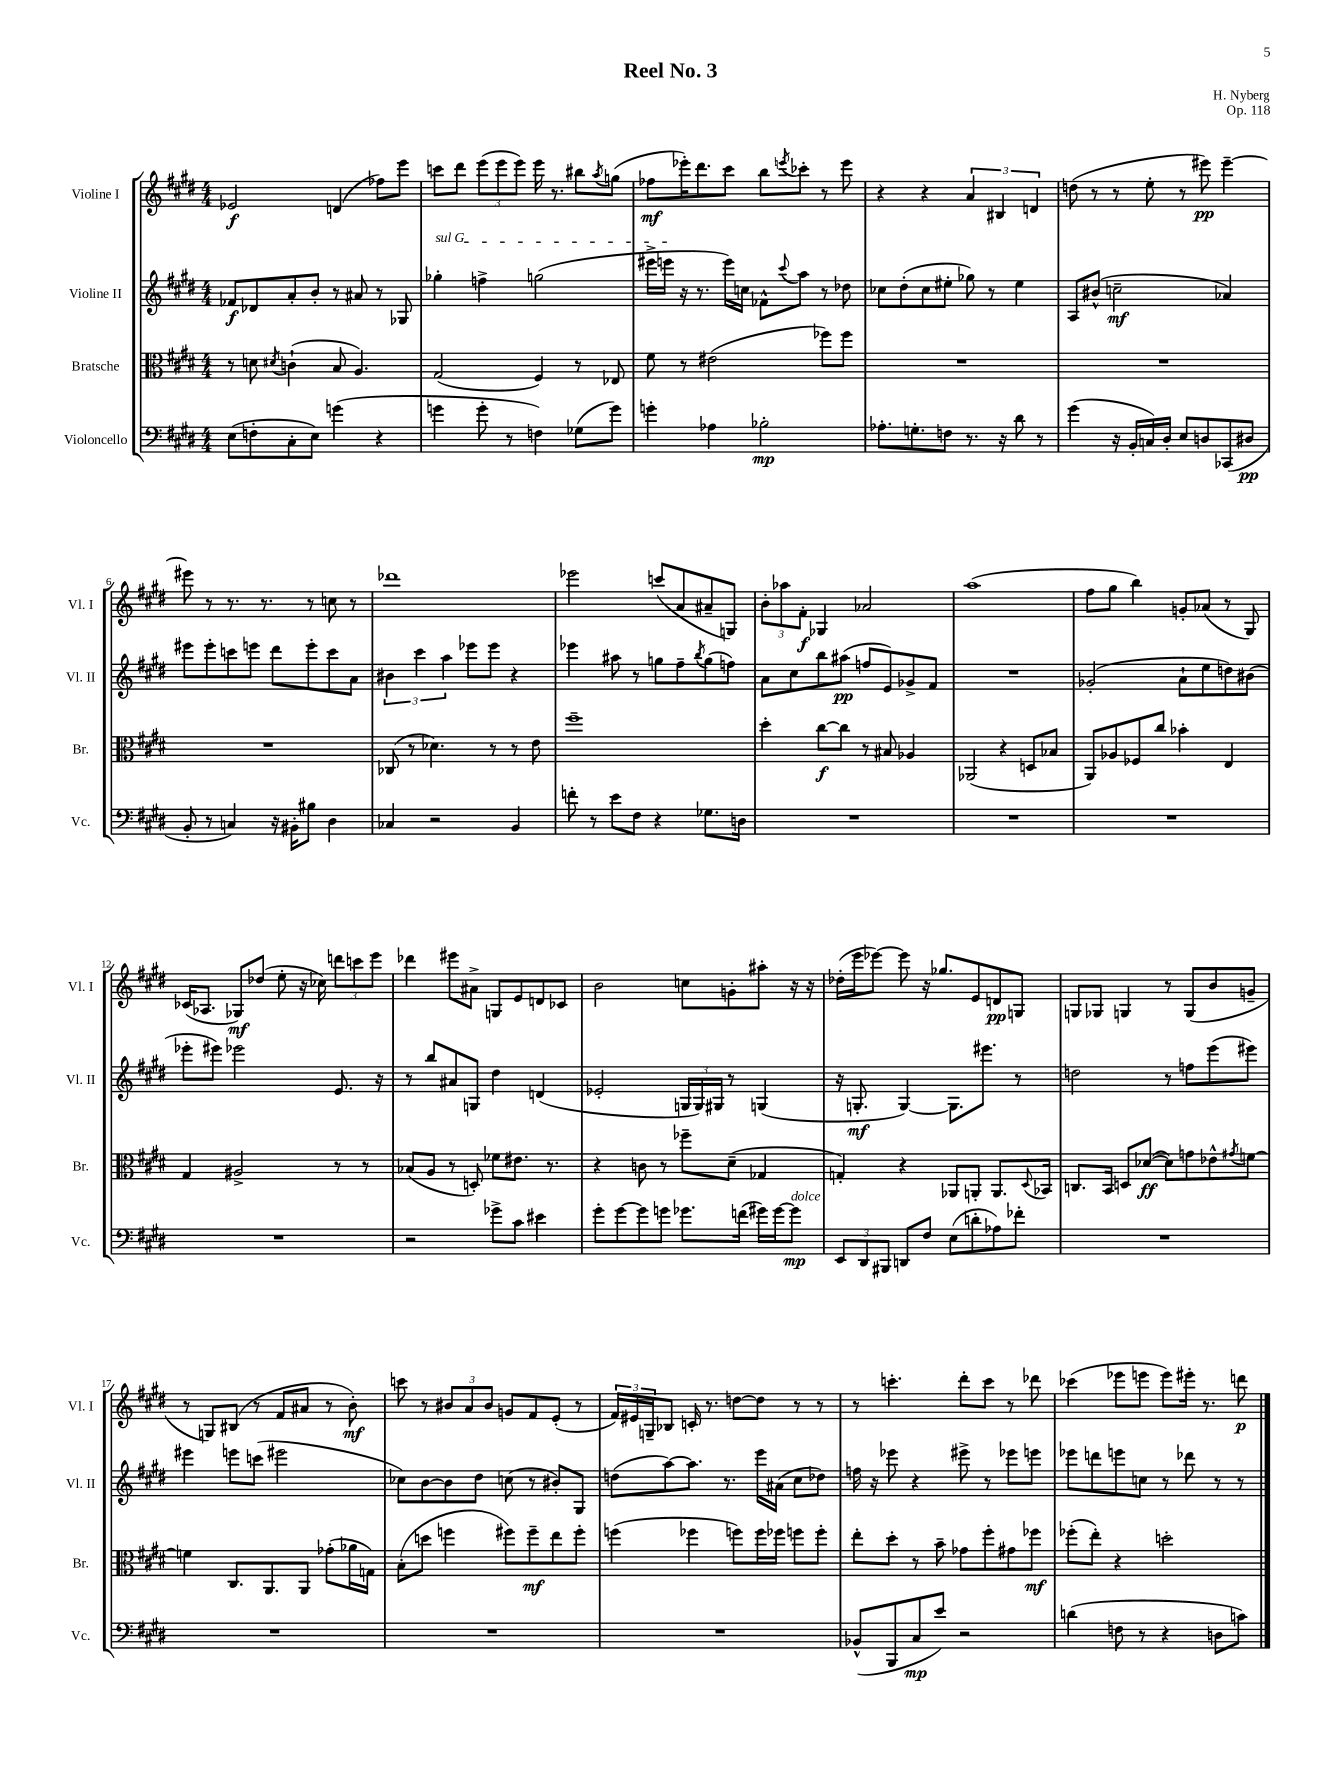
\header { title = "Reel No. 3" composer = "H. Nyberg" opus = "Op. 118" }
<<
\new StaffGroup <<
\new Staff = "s0" \with { instrumentName = "Violine I" shortInstrumentName = "Vl. I" } {
    \clef treble \key e \major \numericTimeSignature \time 4/4
    ees'2\f d'4( fes''8) e'''8 |
    c'''8 dis'''8 \tuplet 3/2 { e'''8( e'''8 e'''8) } e'''16 r8. bis''8 \acciaccatura { a''8 } g''8( |
    fes''8\mf ees'''16-.) dis'''8. cis'''8 b''8 \acciaccatura { e'''8 } ces'''8-. r8 e'''8 |
    r4 r4 \tuplet 3/2 { a'4 bis4 d'4 } |
    d''8( r8 r8 e''8-. r8 eis'''8\pp) eis'''4~-- |
    eis'''8 r8 r8. r8. r8 c''8 r8 |
    des'''1 |
    ees'''2 c'''8( a'8 ais'8-- g8) |
    \tuplet 3/2 { b'8-. aes''8 fis'8-.\f } ges4 aes'2 |
    a''1( |
    fis''8 gis''8 b''4) g'8-. aes'8( r8 gis8) |
    ces'16( aes8. ges8\mf) des''8( e''8-. r16 ces''16) \tuplet 3/2 { d'''8 c'''8 e'''8 } |
    des'''4 eis'''8 ais'8-> g8 e'8 d'8 ces'8 |
    b'2 c''8 g'8-. ais''8-. r16 r16 |
    des''16-.( e'''16 ees'''8~) ees'''8 r16 ges''8. e'8 d'8\pp g8 |
    g8 ges8 g4 r8 g8( b'8 g'8-- |
    r8 g8) bis8( r8 fis'8 ais'8 r8 b'8-.\mf) |
    c'''8 r8 \tuplet 3/2 { bis'8 a'8 bis'8 } g'8 fis'8 e'8-.( r8 |
    \tuplet 3/2 { fis'16) eis'16 g16-- } bes8 c'16-. r8. d''8~ d''8 r8 r8 |
    r8 c'''4.-. dis'''8-. c'''8 r8 des'''8 |
    ces'''4( ees'''8 e'''8 e'''8) eis'''16-. r8. d'''8\p \bar "|." |
}
\new Staff = "s1" \with { instrumentName = "Violine II" shortInstrumentName = "Vl. II" } {
    \clef treble \key e \major \numericTimeSignature \time 4/4
    fes'8\f des'8 a'8-. b'8-. r8 ais'8 r8 ges8 |
    \once \override TextSpanner.bound-details.left.text = \markup { \italic "sul G" } ges''4-.\startTextSpan f''4-> g''2( |
    eis'''16-> e'''16\stopTextSpan r16 r8. e'''16) c''16 fes'8-^ \appoggiatura { cis'''8 } a''8 r8 des''8 |
    ces''8 dis''8-.( ces''8 eis''8-. ges''8) r8 eis''4 |
    a8 bis'8-^( c''2--\mf aes'4) |
    eis'''8 eis'''8-. c'''8 e'''8 dis'''8 e'''8-. c'''8 a'8 |
    \tuplet 3/2 { bis'4 cis'''4 a''4 } ees'''8 ees'''8 r4 |
    ees'''4 ais''8 r8 g''8 fis''8-- \acciaccatura { b''8 } g''8( f''8) |
    a'8 cis''8 b''8 ais''8\pp( f''8 e'8) ges'8-> fis'8 |
    R1 |
    ges'2-.( a'8-! e''8 d''8) bis'8( |
    ees'''8-. eis'''8) ees'''2 e'8. r16 |
    r8 b''8 ais'8 g8 dis''4 d'4( |
    ees'2-. \tuplet 3/2 { g16 g16) gis16 } r8 g4( |
    r16 g8.-.\mf g4~) g8. eis'''8. r8 |
    d''2 r8 f''8 e'''8( eis'''8) |
    eis'''4 e'''8 c'''8( eis'''2 |
    ces''8) b'8~ b'8 dis''8 c''8( r8 bis'8-.) gis8 |
    d''8( a''8~) a''8. r8. e'''16 ais'16( cis''8 des''8) |
    f''16 r16 ees'''8 r4 eis'''8-> r8 ees'''8 e'''8 |
    ees'''8 d'''8 e'''8 c''8 r8 des'''8 r8 r8 \bar "|." |
}
\new Staff = "s2" \with { instrumentName = "Bratsche" shortInstrumentName = "Br." } {
    \clef alto \key e \major \numericTimeSignature \time 4/4
    r8 d'8 \acciaccatura { dis'8 } c'4-!( b8 a4.) |
    gis2( fis4) r8 ees8 |
    fis'8 r8 eis'2( fes''8) fes''8 |
    R1 |
    R1 |
    R1 |
    ces8( r8 des'4.) r8 r8 e'8 |
    fis''1-- |
    dis''4-. cis''8~\f cis''8 r8 bis8 aes4 |
    aes,2( r4 d8 bes8 |
    a,8) aes8 fes8 cis''8 bes'4-. e4 |
    gis4 ais2-> r8 r8 |
    bes8( a8 r8 d8-.) fes'8 eis'8. r8. |
    r4 c'8 r8 fes''8-- dis'8--( ges4 |
    g4-.) r4 aes,8 a,8-. a,8. \appoggiatura { dis8 } bes,16 |
    c8. b,16 d8 des'8~\ff( des'8) g'8 ees'8-^ \acciaccatura { gis'8 } f'8~ |
    f'4 cis8. a,8. a,8 ges'8-.( aes'16 g16) |
    b8-.( d''8 f''4 fis''8) fis''8--\mf e''8 fis''8-. |
    f''4( fes''4 f''8) f''16 fes''16 f''8 f''8-. |
    e''8-. dis''8-. r8 b'8-- ges'8 fis''8-. gis'8 fes''8\mf |
    fes''8-.( e''8-.) r4 d''2-. \bar "|." |
}
\new Staff = "s3" \with { instrumentName = "Violoncello" shortInstrumentName = "Vc." } {
    \clef bass \key e \major \numericTimeSignature \time 4/4
    e8( f8-. cis8-. e8) g'4( r4 |
    g'4 g'8-. r8 f4) ges8( g'8) |
    g'4-. aes4 bes2-.\mp |
    aes8.-. g8.-. f8 r8. r16 dis'8 r8 |
    gis'4( r16 b,16-. c16) dis16-. e8 d8 ces,8( dis8\pp |
    b,8-. r8 c4) r16 bis,16-. bis8 dis4 |
    ces4 r2 b,4 |
    f'8-. r8 e'8 fis8 r4 ges8. d16 |
    R1 |
    R1 |
    R1 |
    R1 |
    r2 ges'8-> cis'8 eis'4 |
    gis'8-. gis'8~ gis'8 g'8 ges'8. f'16( gis'16) gis'16~ gis'8\mp^\markup { \italic "dolce" } |
    \tuplet 3/2 { e,8 dis,8 bis,,8 } d,8 fis8 e8( d'8-. aes8) fes'8-. |
    R1 |
    R1 |
    R1 |
    R1 |
    bes,8-^( b,,8 cis8\mp e'8) r2 |
    d'4( f8 r8 r4 d8 c'8) \bar "|." |
}
>>
>>
